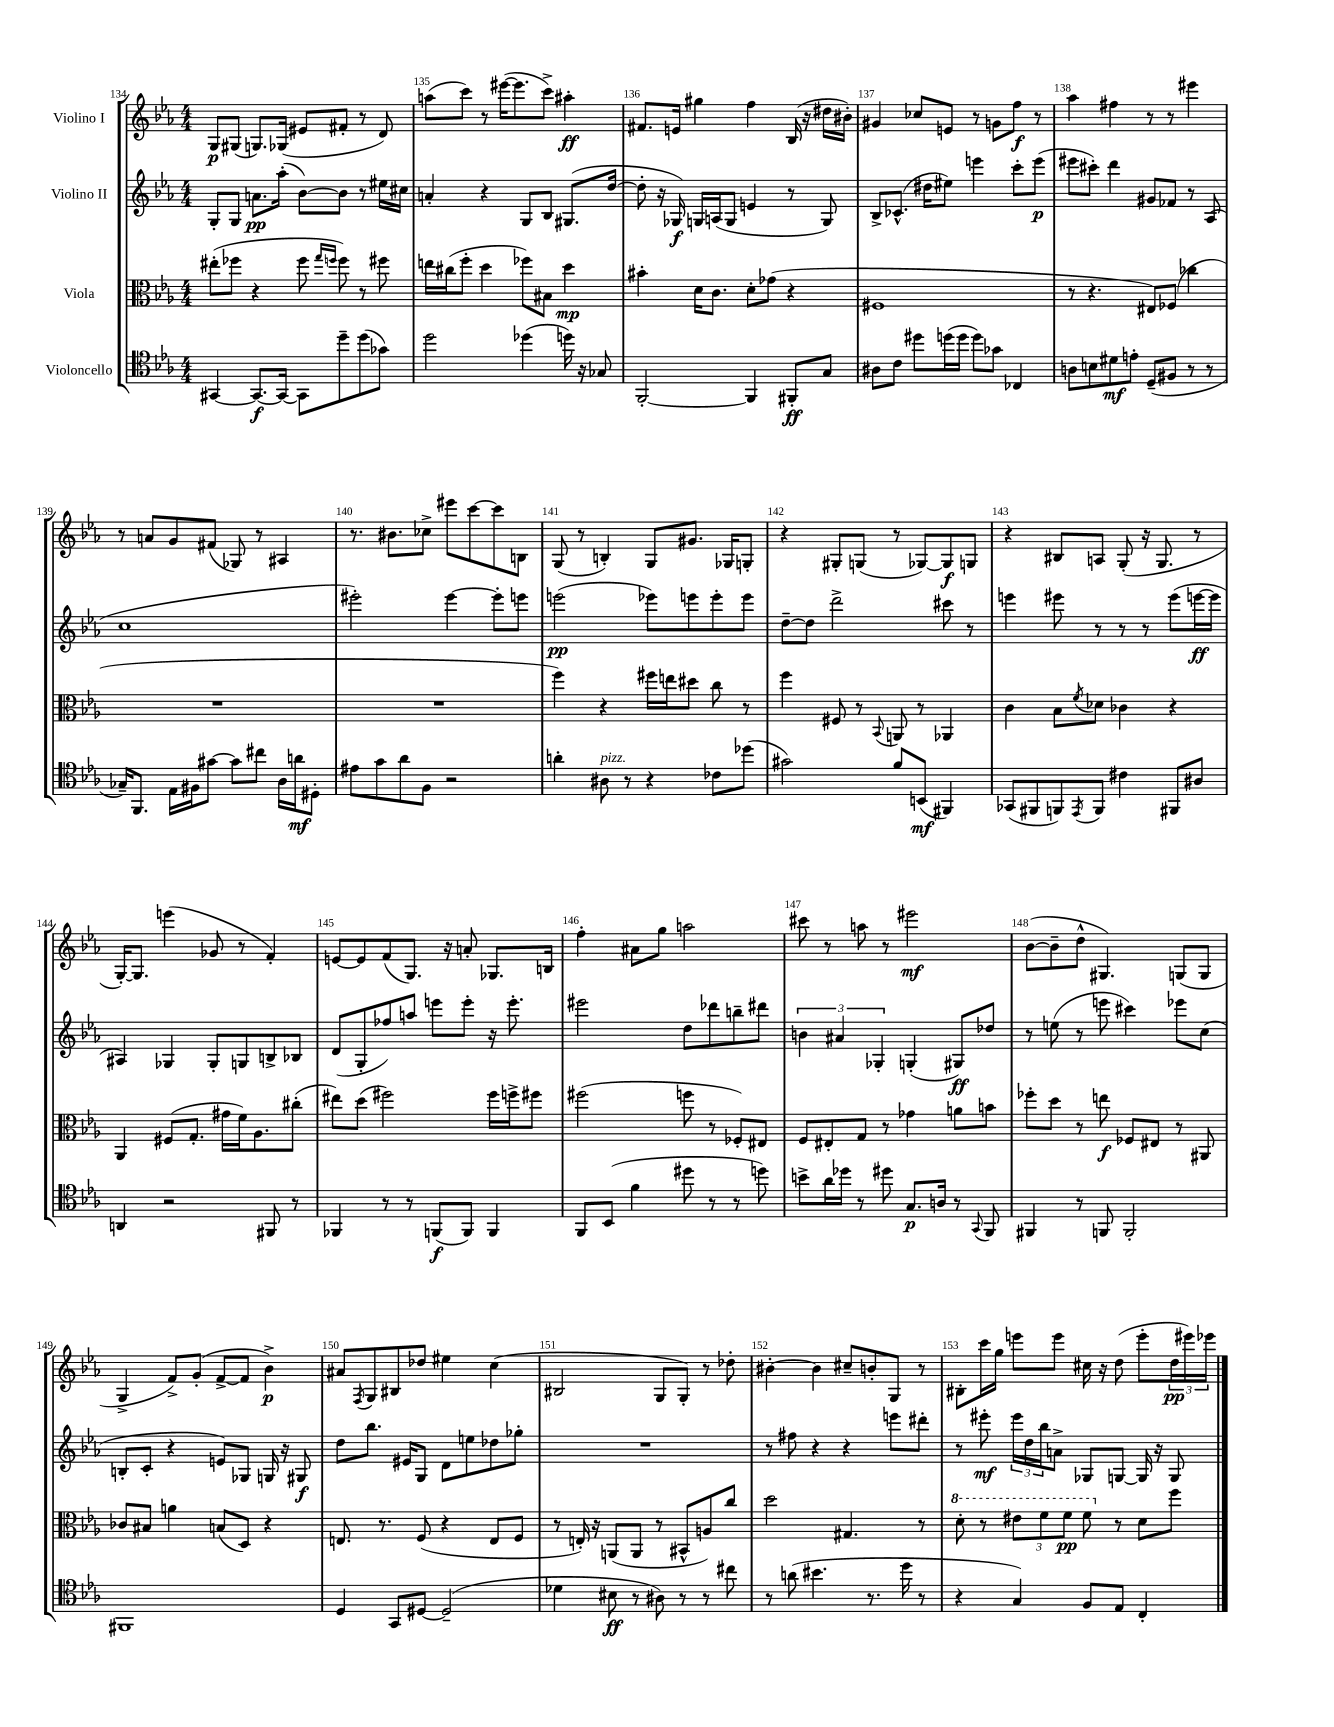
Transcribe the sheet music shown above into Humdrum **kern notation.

**kern	**dynam	**kern	**dynam	**kern	**dynam	**kern	**dynam
*part4	*part4	*part3	*part3	*part2	*part2	*part1	*part1
*staff4	*staff4	*staff3	*staff3	*staff2	*staff2	*staff1	*staff1
*I"Violoncello	*	*I"Viola	*	*I"Violino II	*	*I"Violino I	*
*clefC4	*	*clefC3	*	*clefG2	*	*clefG2	*
*k[b-e-a-]	*	*k[b-e-a-]	*	*k[b-e-a-]	*	*k[b-e-a-]	*
*M4/4	*	*M4/4	*	*M4/4	*	*M4/4	*
=134	=134	=134	=134	=134	=134	=134	=134
[4GG#X/	.	(8ee#X'\L	.	8G'/L	.	8G/L	p
.	.	8ff-X\J	.	8G/J	.	(8G#X/J	.
8.GG#/L_	f	4r	.	8.an\L	pp	8.Gn/L)	.
16GG#/Jk_	.	.	.	(16aa-'\Jk	.	(16G-X/Jk	.
8GG#\L]	.	8ff-\	.	[8b-\L)	.	8e#X/L	.
.	.	16qqgg/LL	.	.	.	.	.
.	.	16qqffn/JJ	.	.	.	.	.
8dd~\	.	8ff\)	.	8b-\J]	.	8f#X'/J	.
(8dd\	.	8r	.	8r	.	8r	.
8g-X\J)	.	8ff#X\	.	16ee#X\LL	.	8d/)	.
.	.	.	.	16cc#X\JJ	.	.	.
=135	=135	=135	=135	=135	=135	=135	=135
2dd\	.	16een\LL	.	4an'/	.	(8aan\L	.
.	.	(16cc#X\J	.	.	.	.	.
.	.	8ff'\J	.	.	.	8ccc\J)	.
.	.	4dd\	.	4r	.	8r	.
.	.	.	.	.	.	([16eee#X\KL	.
.	.	.	.	.	.	8.eee#\]	.
(4dd-X\	.	8ff-X\L)	.	8G/L	.	.	.
.	.	8B#X\J	.	8B-/J	.	8ccc^\J)	.
16ddn\)	.	4dd\	mp	(8.G#X/L	.	4aa#X'\	ff
16r	.	.	.	.	.	.	.
8G-X/	.	.	.	.	.	.	.
.	.	.	.	[16dd/Jk	.	.	.
=136	=136	=136	=136	=136	=136	=136	=136
[2FF'/	.	4b#X'\	.	8dd'\]	.	8.f#X/L	.
.	.	.	.	16r	.	.	.
.	.	.	.	16G-X/)	f	16en/Jk	.
.	.	16d\KL	.	16Gn/LL	.	4gg#X\	.
.	.	8.c\J	.	(16An/J	.	.	.
.	.	.	.	8G/J	.	.	.
4FF/]	.	8d'\L	.	4en/	.	4ff\	.
.	.	(8g-X\J	.	.	.	.	.
8FF#X'/L	ff	4r	.	8r	.	(16B-/	.
.	.	.	.	.	.	16r	.
8G/J	.	.	.	8G/)	.	16dd#X\LL	.
.	.	.	.	.	.	16b#X'\JJ)	.
=137	=137	=137	=137	=137	=137	=137	=137
8A#X\L	.	1F#X	.	8B-^/L	.	4g#X/	.
8c\J	.	.	.	(8.c-X^^/J	.	.	.
8dd#X\L	.	.	.	.	.	8cc-X/L	.
.	.	.	.	16dd#X\KL	.	.	.
(16ddn\L	.	.	.	8ee#X\J)	.	8en/J	.
16dd\JJ	.	.	.	.	.	.	.
8dd\L)	.	.	.	4eeen\	.	8r	.
8g-X\J	.	.	.	.	.	8gn\L	.
4C-X/	.	.	.	8ccc'\L	.	8ff\J	f
.	.	.	.	(8eee\J	p	8r	.
=138	=138	=138	=138	=138	=138	=138	=138
8An\L	.	8r	.	8eee#X\L	.	4aa-\	.
8Bn\	.	4.r	.	8ccc#X'\J)	.	.	.
8d#X\	mf	.	.	4ddd\	.	4ff#X\	.
8en'\J	.	.	.	.	.	.	.
(8D~/L	.	8E#X/L)	.	8g#X/L	.	8r	.
8F#X/J	.	(8F-X/J	.	8f-X/J	.	8r	.
8r	.	4cc-X\	.	8r	.	4eee#X\	.
8r	.	.	.	(8A-/	.	.	.
!!LO:LB:g=z
=139	=139	=139	=139	=139	=139	=139	=139
16G-X~/KL)	.	1r	.	1cc	.	8r	.
8.FF/J	.	.	.	.	.	.	.
.	.	.	.	.	.	8an/L	.
16E-\LL	.	.	.	.	.	8g/	.
16F#X\J	.	.	.	.	.	.	.
[8g#X\J	.	.	.	.	.	(8f#X/J	.
8g#\L]	.	.	.	.	.	8G-X/)	.
8cc#X\J	.	.	.	.	.	8r	.
16A-\LL	.	.	.	.	.	4A#X/	.
16an\J	mf	.	.	.	.	.	.
8D#X'\J	.	.	.	.	.	.	.
=140	=140	=140	=140	=140	=140	=140	=140
8e#X\L	.	1r	.	2eee#X'\)	.	8.r	.
8g\	.	.	.	.	.	.	.
.	.	.	.	.	.	8.b#X\L	.
8a-\	.	.	.	.	.	.	.
8F\J	.	.	.	.	.	8cc-X^\J	.
2r	.	.	.	[4eee#\	.	8eee#X\L	.
.	.	.	.	.	.	[8ccc\	.
.	.	.	.	8eee#'\L]	.	8ccc\]	.
.	.	.	.	8eeen\J	.	8Bn\J	.
=141	=141	=141	=141	=141	=141	=141	=141
4an'\	.	4ff\)	.	(2eeen\	pp	(8G/	.
.	.	.	.	.	.	8r	.
!LO:TX:a:i:t=pizz.	!	!	!	!	!	!	!
8A#X\	.	4r	.	.	.	4Bn'/)	.
8r	.	.	.	.	.	.	.
4r	.	16ff#X\LL	.	8eee-X\L)	.	8G/L	.
.	.	16een\J	.	.	.	.	.
.	.	8dd#X\J	.	8eeen\	.	8.g#X/J	.
8c-X\L	.	8cc\	.	8eee'\	.	.	.
.	.	.	.	.	.	16G-X/KL	.
(8dd-X\J	.	8r	.	8eee\J	.	8Gn'/J	.
=142	=142	=142	=142	=142	=142	=142	=142
2g#X\)	.	4ff\	.	[8dd~\L	.	4r	.
.	.	.	.	8dd\J]	.	.	.
.	.	8F#X/	.	2ddd^\	.	8G#X'/L	.
.	.	8r	.	.	.	(8Gn/J	.
.	.	8qqBB-/	.	.	.	.	.
8f/L	.	8AAn/	.	.	.	8r	.
(8BBn/J	mf	8r	.	.	.	[8G-X/L)	.
4FF#X/)	.	4AA-X/	.	8ccc#X\	.	8G-/]	f
.	.	.	.	8r	.	8Gn/J	.
=143	=143	=143	=143	=143	=143	=143	=143
(8GG-X/L	.	4c\	.	4eeen\	.	4r	.
8FF#X/	.	.	.	.	.	.	.
8FFn/)	.	8B-\L	.	8eee#X\	.	8B#X/L	.
8qEE-/	.	8qf/	.	.	.	.	.
8FF/J	.	8d-X\J	.	8r	.	8An/J	.
4c#X\	.	4c-X\	.	8r	.	(8G'/	.
.	.	.	.	8r	.	16r	.
.	.	.	.	.	.	8.G/	.
8FF#X/L	.	4r	.	(8eee#\L	.	.	.
8A#X/J	.	.	.	[16eeen\L	ff	8r	.
.	.	.	.	16eee\JJ]	.	.	.
!!LO:LB:g=z
=144	=144	=144	=144	=144	=144	=144	=144
4AAn/	.	4AA-/	.	4A#X/)	.	[16G'/KL)	.
.	.	.	.	.	.	8.G/J]	.
2r	.	(8F#X/L	.	4G-X/	.	(4eeen\	.
.	.	8.G'/J	.	.	.	.	.
.	.	.	.	8G-'/L	.	8g-X/	.
.	.	16g#X\LL	.	.	.	.	.
.	.	16f\J)	.	8Gn/	.	8r	.
.	.	8.A-\	.	.	.	.	.
8FF#X/	.	.	.	8Bn^/	.	4f'/)	.
8r	.	(8cc#X'\J	.	8B-X/J	.	.	.
=145	=145	=145	=145	=145	=145	=145	=145
4FF-X/	.	8ee#X\L)	.	(8d/L	.	[8en/L	.
.	.	(8dd\J	.	8G'/	.	8e/]	.
8r	.	2ff#X\)	.	8ff-X/)	.	(8f/	.
8r	.	.	.	8aan/J	.	8.G/J)	.
(8FFn/L	f	.	.	8eeen\L	.	.	.
.	.	.	.	.	.	16r	.
8FF/J)	.	.	.	8eee'\J	.	8an'/	.
4FF/	.	16ff#\LL	.	16r	.	8.G-X/L	.
.	.	16ffn^\J	.	8.eee'\	.	.	.
.	.	8ff#X\J	.	.	.	.	.
.	.	.	.	.	.	16Bn/Jk	.
=146	=146	=146	=146	=146	=146	=146	=146
8FF/L	.	(2ff#X\	.	2eee#X\	.	4ff'\	.
(8BB-/J	.	.	.	.	.	.	.
4f\	.	.	.	.	.	8a#X\L	.
.	.	.	.	.	.	8gg\J	.
8dd#X\	.	8ffn\	.	8dd\L	.	2aan\	.
8r	.	8r	.	8ddd-X\	.	.	.
8r	.	8F-X'/L)	.	8bbn~\	.	.	.
8ddn\)	.	8E#X/J	.	8ddd#X\J	.	.	.
=147	=147	=147	=147	=147	=147	=147	=147
8bn^\L	.	8F/L	.	6bn\	.	8ccc#X\	.
16a-\L	.	8E#X'/	.	.	.	8r	.
.	.	.	.	6a#X/	.	.	.
16dd-X\JJ	.	.	.	.	.	.	.
8r	.	8G/J	.	.	.	8aan\	.
.	.	.	.	6G-X'/	.	.	.
8dd#X\	.	8r	.	.	.	8r	.
8.G/L	p	4g-X\	.	(4Gn'/	.	2eee#X\	mf
16An/Jk	.	.	.	.	.	.	.
8r	.	8an\L	.	8G#X/L)	ff	.	.
8qqGG/	.	.	.	.	.	.	.
8FF/	.	8bn\J	.	8dd-X/J	.	.	.
=148	=148	=148	=148	=148	=148	=148	=148
4FF#X/	.	8ff-X'\L	.	8r	.	([8b-\L	.
.	.	8dd\J	.	(8een\	.	8b-~\]	.
8r	.	8r	.	8r	.	8dd^^\J	.
8FFn/	.	8een\	f	8eeen\	.	4.G#X/)	.
2FF'/	.	8F-X/L	.	4ccc#X\)	.	.	.
.	.	8E#X/J	.	.	.	.	.
.	.	8r	.	8eee-X\L	.	(8Gn/L	.
.	.	8AA#X/	.	(8cc\J	.	8G/J	.
!!LO:LB:g=z
=149	=149	=149	=149	=149	=149	=149	=149
1FF#X	.	8c-X/L	.	8Bn'/L	.	4G^/	.
.	.	8B#X/J	.	8c'/J	.	.	.
.	.	4an\	.	4r	.	8f^/L)	.
.	.	.	.	.	.	(8g'/J	.
.	.	(8Bn/L	.	8en/L)	.	[8f^/L	.
.	.	8D/J)	.	8G-X/J	.	8f/J]	.
.	.	4r	.	16Gn/	.	4b-^\)	p
.	.	.	.	16r	.	.	.
.	.	.	.	8G#X/	f	.	.
=150	=150	=150	=150	=150	=150	=150	=150
4D/	.	8.En/	.	8dd\L	.	8a#X/L	.
.	.	.	.	.	.	8qF/	.
.	.	.	.	8.bb-\J	.	8G/	.
.	.	8.r	.	.	.	.	.
8GG/L	.	.	.	.	.	8B#X/	.
.	.	.	.	16e#X/KL	.	.	.
[8D#X/J	.	(8F/	.	8G/J	.	8dd-X/J	.
(2D#~/]	.	4r	.	8d\L	.	4ee#X\	.
.	.	.	.	8een\	.	.	.
.	.	8E/L	.	8dd-X\	.	(4cc\	.
.	.	8F/J	.	8gg-X'\J	.	.	.
=151	=151	=151	=151	=151	=151	=151	=151
4d-X\	.	8r	.	1r	.	2B#X/	.
.	.	16En'/)	.	.	.	.	.
.	.	16r	.	.	.	.	.
8B#X\	ff	(8AAn/L	.	.	.	.	.
8r	.	8AA/J	.	.	.	.	.
8A#X\)	.	8r	.	.	.	8G/L	.
8r	.	8BB#X^^/L	.	.	.	8G'/J)	.
8r	.	8An/)	.	.	.	8r	.
8cc#X\	.	8cc/J	.	.	.	8dd-X'\	.
=152	=152	=152	=152	=152	=152	=152	=152
8r	.	2dd\	.	8r	.	[4b#X'\	.
(8an\	.	.	.	8ff#X\	.	.	.
4.b#X\	.	.	.	4r	.	4b#\]	.
.	.	4.G#X/	.	4r	.	8cc#X~/L	.
8.r	.	.	.	.	.	8bn'/	.
.	.	.	.	8eeen\L	.	8G/J	.
16dd\	.	.	.	.	.	.	.
8r	.	8r	.	8ddd#X'\J	.	8r	.
=153	=153	=153	=153	=153	=153	=153	=153
*	*	*8va	*	*	*	*	*
4r	.	8dd'\	.	8r	.	8B#X'\L	.
.	.	8r	.	8eee#X'\	mf	16ccc\L	.
.	.	.	.	.	.	16gg\JJ	.
4G/)	.	12ee#X\L	.	24eee#\LL	.	8eeen\L	.
.	.	.	.	24dd\	.	.	.
.	.	12ff\	.	24bb-\J	.	.	.
.	.	.	.	8an^\J	.	8eee\J	.
.	.	12ff\J	pp	.	.	.	.
8F/L	.	8ff\	.	8G-X/L	.	16cc#X\	.
.	.	.	.	.	.	16r	.
*	*	*X8va	*	*	*	*	*
8E-/J	.	8r	.	[8Gn/J	.	(8dd\	.
4C'/	.	8d\L	.	16G/]	.	8eee'\L	.
.	.	.	.	16r	.	.	.
.	.	8ff\J	.	8G/	.	24dd\L	pp
.	.	.	.	.	.	24eee#X\)	.
.	.	.	.	.	.	24eee-X\JJ	.
==	==	==	==	==	==	==	==
*-	*-	*-	*-	*-	*-	*-	*-
